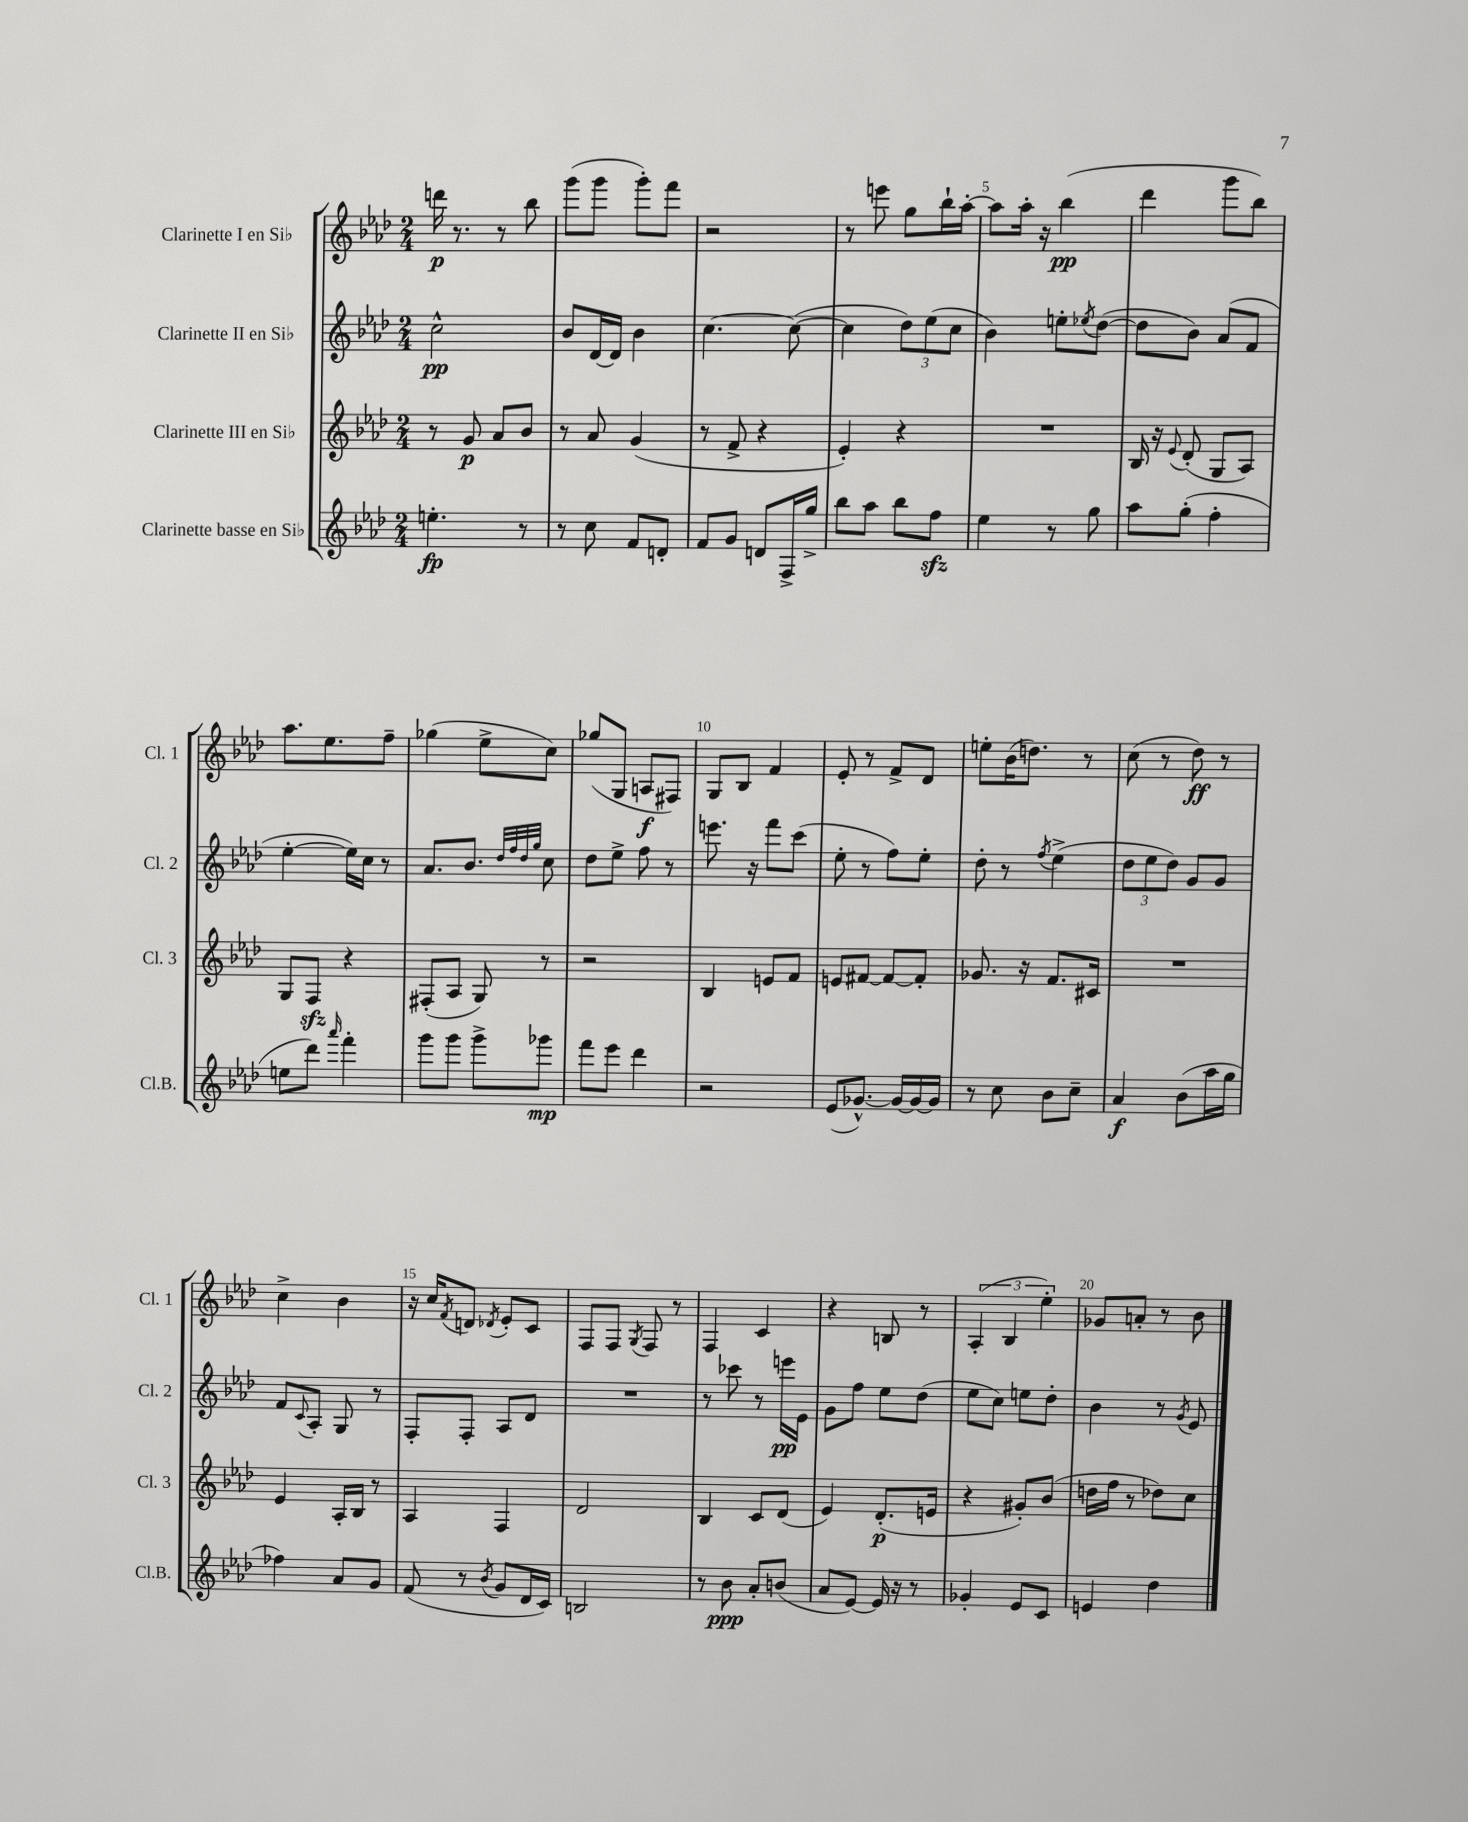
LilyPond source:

<<
\new StaffGroup <<
\new Staff = "s0" \with { instrumentName = "Clarinette I en Sib" shortInstrumentName = "Cl. 1" } {
    \clef treble \key aes \major \numericTimeSignature \time 2/4
    d'''16\p r8. r8 bes''8 |
    g'''8( g'''8 g'''8-.) f'''8 |
    r2 |
    r8 e'''8 g''8 bes''16-! aes''16~-. |
    aes''8 aes''16-. r16 bes''4\pp( |
    des'''4 g'''8 bes''8) |
    aes''8. ees''8. f''8-- |
    ges''4( ees''8-> c''8) |
    ges''8( g8 a8\f fis8) |
    g8 bes8 f'4 |
    ees'8-. r8 f'8-> des'8 |
    e''8-. bes'16( d''8.) r8 |
    c''8( r8 des''8\ff) r8 |
    c''4-> bes'4 |
    r16 c''16 \acciaccatura { f'8 } d'8 \acciaccatura { des'8 } ees'8-. c'8 |
    f8 f8 \acciaccatura { g8 } f8 r8 |
    f4 c'4 |
    r4 b8 r8 |
    \tuplet 3/2 { aes4-.( bes4 ees''4-.) } |
    ges'8 a'8-. r8 bes'8 \bar "|." |
}
\new Staff = "s1" \with { instrumentName = "Clarinette II en Sib" shortInstrumentName = "Cl. 2" } {
    \clef treble \key aes \major \numericTimeSignature \time 2/4
    c''2-^\pp |
    bes'8 des'16~ des'16 bes'4 |
    c''4.~ c''8~( |
    c''4 \tuplet 3/2 { des''8) ees''8( c''8 } |
    bes'4) e''8-. \acciaccatura { ees''8 } des''8~( |
    des''8 bes'8) aes'8( f'8 |
    ees''4~-. ees''16) c''16 r8 |
    aes'8. bes'8. \grace { des''32 f''32 des''32 g''32 } c''8 |
    des''8 ees''8-> f''8 r8 |
    e'''8. r16 f'''8 c'''8( |
    ees''8-. r8 f''8) ees''8-. |
    des''8-. r8 \acciaccatura { f''8 } ees''4->( |
    \tuplet 3/2 { des''8 ees''8 des''8) } g'8 g'8 |
    f'8 \appoggiatura { c'8 } aes8-. g8 r8 |
    f8-. f8-. aes8 des'8 |
    R2 |
    r8 ces'''8 r8 e'''16\pp ees'16 |
    g'8 f''8 ees''8 des''8( |
    ees''8 c''8) e''8 des''8-. |
    bes'4 r8 \acciaccatura { g'8 } ees'8 \bar "|." |
}
\new Staff = "s2" \with { instrumentName = "Clarinette III en Sib" shortInstrumentName = "Cl. 3" } {
    \clef treble \key aes \major \numericTimeSignature \time 2/4
    r8 g'8\p aes'8 bes'8 |
    r8 aes'8 g'4( |
    r8 f'8-> r4 |
    ees'4-.) r4 |
    R2 |
    bes16 r16 \appoggiatura { ees'8 } des'8-.( g8 aes8) |
    g8 f8\sfz r4 |
    fis8-.( aes8 g8) r8 |
    r2 |
    bes4 e'8 f'8 |
    e'8 fis'8~ fis'8~ fis'8-. |
    ges'8. r16 f'8. cis'16 |
    R2 |
    ees'4 aes16-. bes16 r8 |
    aes4 f4 |
    des'2 |
    bes4 c'8 des'8( |
    ees'4) des'8.-.\p( e'16 |
    r4 gis'8-.) bes'8( |
    d''16 f''16 r8 des''8) c''8 \bar "|." |
}
\new Staff = "s3" \with { instrumentName = "Clarinette basse en Sib" shortInstrumentName = "Cl.B." } {
    \clef treble \key aes \major \numericTimeSignature \time 2/4
    e''4.-.\fp r8 |
    r8 c''8 f'8 d'8-. |
    f'8 g'8 d'8 f16-> g''16-> |
    bes''8 aes''8 bes''8 f''8\sfz |
    ees''4 r8 g''8 |
    aes''8 g''8-.( f''4-. |
    e''8 des'''8) \grace { aes'''16 } f'''4-. |
    g'''8 g'''8 g'''8-> ges'''8\mp |
    f'''8 ees'''8 des'''4 |
    r2 |
    ees'8( ges'8.~-^) ges'16~ ges'16~ ges'16 |
    r8 c''8 bes'8 c''8-- |
    aes'4\f bes'8( aes''16 g''16 |
    fes''4) aes'8 g'8 |
    f'8( r8 \acciaccatura { bes'8 } g'8 des'16 c'16) |
    b2 |
    r8 bes'8\ppp aes'8-. b'8( |
    aes'8 ees'8~) ees'16 r16 r8 |
    ges'4-. ees'8 c'8 |
    e'4 des''4 \bar "|." |
}
>>
>>
\layout { \context { \Score \override BarNumber.break-visibility = ##(#f #t #t) barNumberVisibility = #(every-nth-bar-number-visible 5) } }
